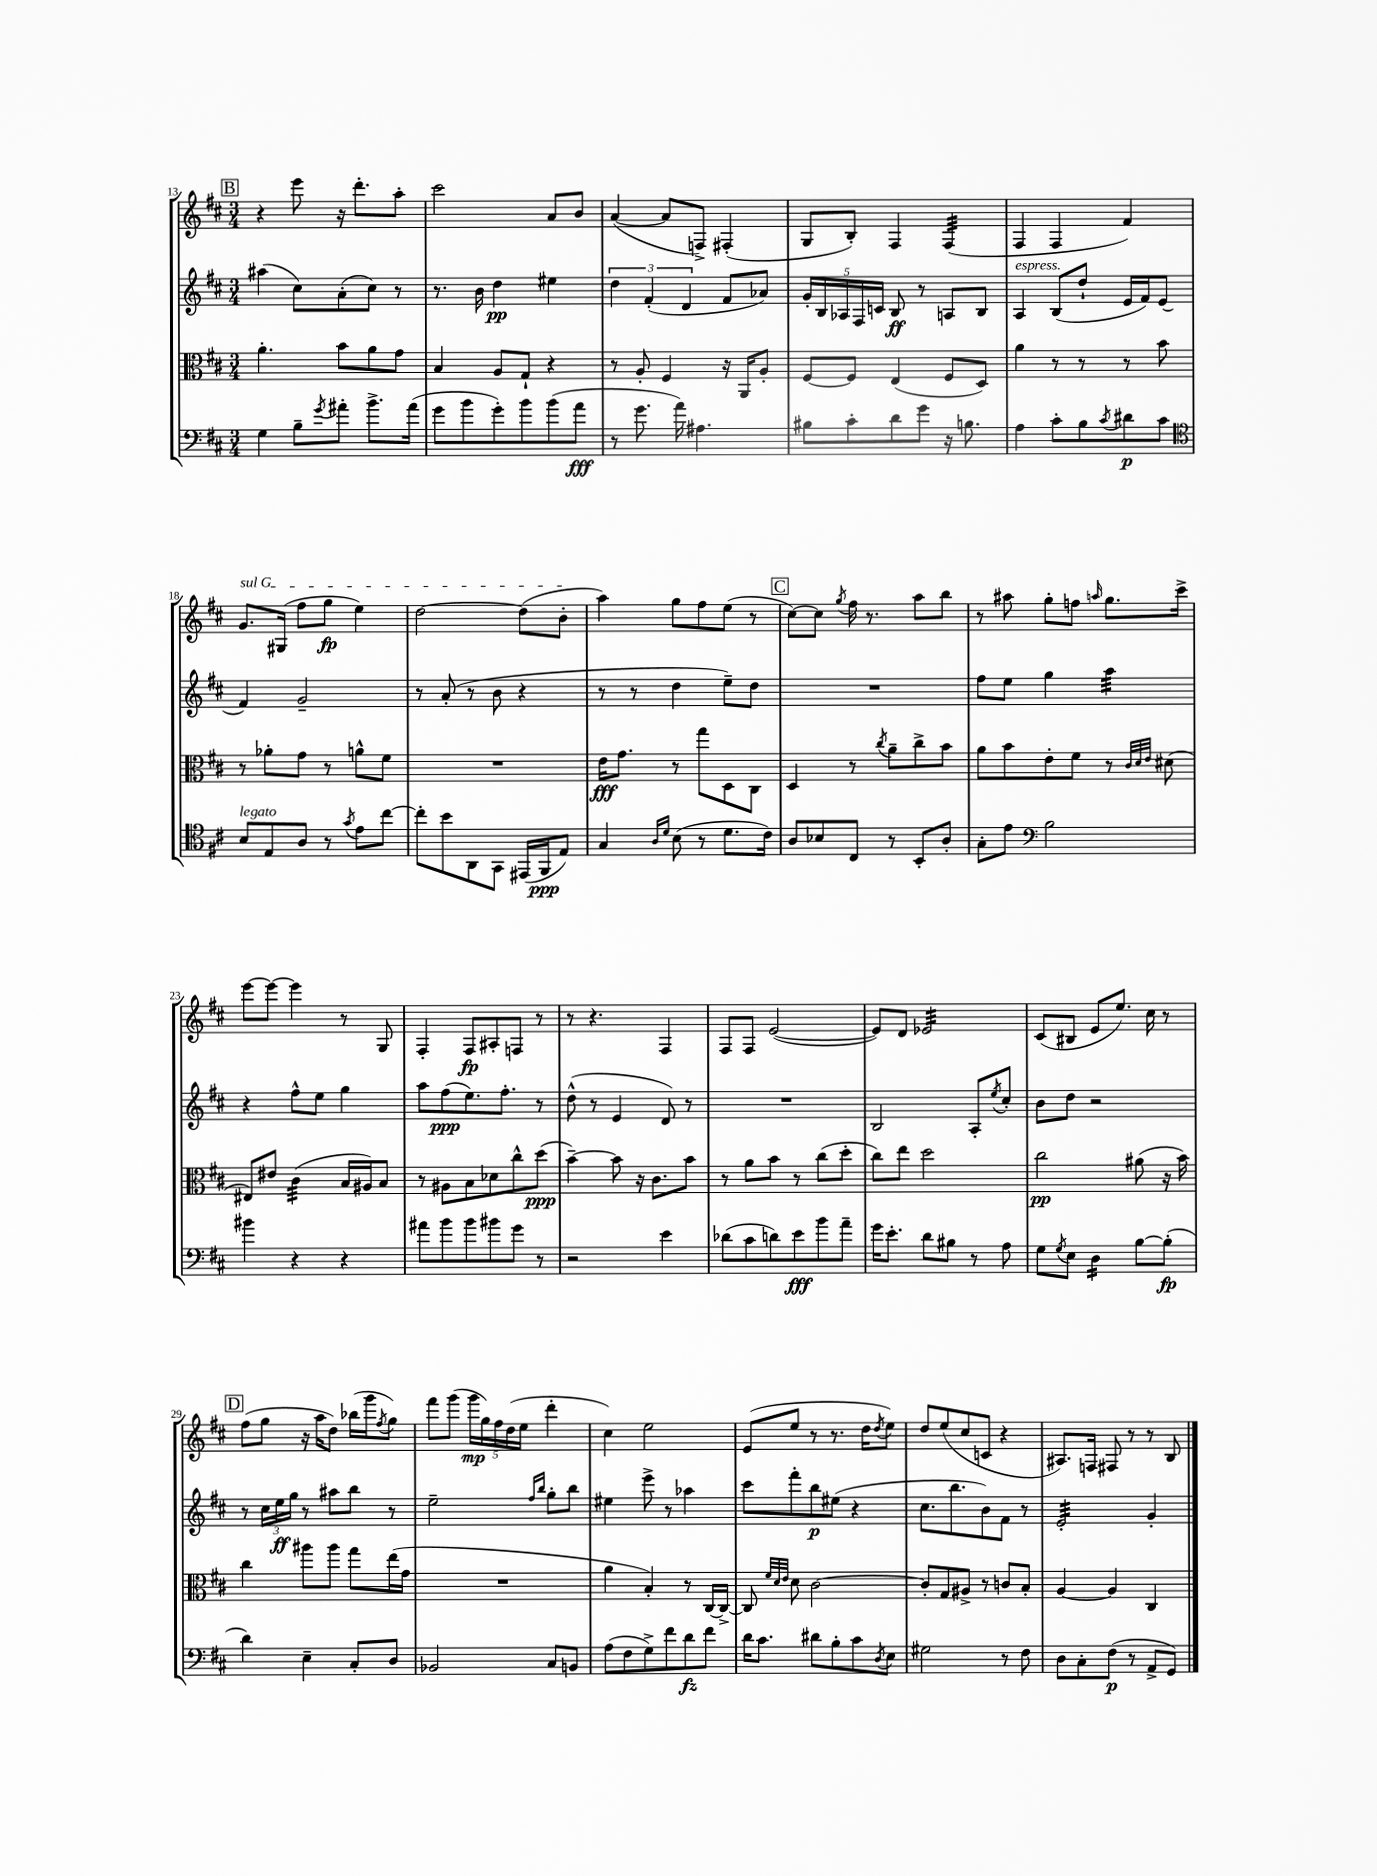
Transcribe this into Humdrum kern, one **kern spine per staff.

**kern	**kern	**kern	**kern
*staff4	*staff3	*staff2	*staff1
*clefF4	*clefC3	*clefG2	*clefG2
*k[f#c#]	*k[f#c#]	*k[f#c#]	*k[f#c#]
*M3/4	*M3/4	*M3/4	*M3/4
4G	4.a'	(4aa#	4r
8B~	.	8cc#)	8eee
8qg	.	.	.
8a#'	8b	(8a'	16r
.	.	.	8.ddd'
8.b^	8a	8cc#)	.
.	8g	8r	8aa'
(16a#	.	.	.
=	=	=	=
8g	4B	8.r	2ccc#
8b	.	.	.
.	.	16b	.
8g')	8A	4dd	.
8b	8G`	.	.
(8b	4r	4ee#	8a
8a	.	.	8b
=	=	=	=
8r	8r	6dd	([4a
8.g	8A'	.	.
.	.	(6f#'	.
.	4F#	.	8a]
16a)	.	.	.
.	.	6d	.
4.A#	.	.	8F^)
.	16r	8f#	(4F#'
.	16AA	.	.
.	8A'	8a-)	.
=	=	=	=
8B#	[8F#	20g'	8G
.	.	20B	.
.	.	20A-	.
8c#'	8F#]	.	8B')
.	.	20F#	.
.	.	20c	.
8d	(4E	8B	4F#
8g	.	8r	.
16r	8F#	8A	(4F#
8.B	.	.	.
.	8D)	8B	.
=	=	=	=
4A	4a	4A	4F#
8c#'	8r	(8B	4F#
8B	8r	8dd`	.
8qc#	.	.	.
8d#	8r	16e	4f#)
.	.	16f#)	.
8c#	8b	(8e	.
=	=	=	=
*clefC4	*	*	*
8B	8r	4f#)	8.g
8E	8a-'	.	.
.	.	.	(16G#
8A	8g	2g~	8ff#
8r	8r	.	8gg
8qg	.	.	.
8e	8a^^	.	4ee)
[8cc#	8f#	.	.
=	=	=	=
8cc#']	2.r	8r	[2dd
8b	.	(8a'	.
8AA	.	8r	.
8GG	.	8b	.
(16EE#	.	4r	(8dd]
16FF#	.	.	.
8E)	.	.	8b'
=	=	=	=
4G	16e	8r	4aa)
.	8.g	.	.
.	.	8r	.
16qqA	.	.	.
16qqd	.	.	.
(8B	8r	4dd	8gg
8r	8gg	.	8ff#
8.d	8D	8ee~)	(8ee
.	8C#	8dd	8r
16c#)	.	.	.
=	=	=	=
8A	4D	2.r	[8cc#)
8B-	.	.	8cc#]
.	.	.	8qgg
8C#	8r	.	16ff#
.	.	.	8.r
.	8qcc#	.	.
8r	8a~	.	.
8BB'	8cc#^	.	8aa
8A'	8b	.	8bb
=	=	=	=
8G'	8a	8ff#	8r
8e	8b	8ee	8aa#
*clefF4	*	*	*
2B	8e'	4gg	8gg'
.	8f#	.	8ff
.	.	.	16qqaa
.	8r	4aa	8.gg
.	32qqc#	.	.
.	32qqd	.	.
.	32qqe	.	.
.	(8d#	.	.
.	.	.	16ccc#^
=	=	=	=
4b#	8E#)	4r	[8eee
.	8e#	.	8eee_
4r	(4c#	8ff#^^	4eee]
.	.	8ee	.
4r	16B	4gg	8r
.	16A#)	.	.
.	8B	.	8G
=	=	=	=
8a#	8r	8aa	4F#'
8b	8A#	(8ff#	.
8b	8B	8.ee)	8F#
8b#	8d-	.	8A#'
.	.	8.ff#'	.
8g	8cc#^^	.	8F
8r	(8dd	8r	8r
=	=	=	=
2r	[4b~)	(8dd^^	8r
.	.	8r	4.r
.	8b]	4e	.
.	16r	.	.
.	8.c#	.	.
4e	.	8d)	4F#
.	8b	8r	.
=	=	=	=
(8d-	8r	2.r	8F#
8c#	8a	.	8F#
8d)	8b	.	([2e
8e	8r	.	.
8b	(8cc#	.	.
8a~	8dd'	.	.
=	=	=	=
16g	8cc#)	2B	8e])
8.e'	.	.	.
.	8ee	.	8d
8d	2dd	.	2e-
8B#	.	.	.
8r	.	8A'	.
.	.	8qee	.
8A	.	8cc#'	.
=	=	=	=
8G	2cc#	8b	(8c#
8qG	.	.	.
8E	.	8dd	8B#
4D	.	2r	8e
.	.	.	8.ee)
[8B	(8a#	.	.
.	.	.	16cc#
(8B']	16r	.	8r
.	16b)	.	.
=	=	=	=
4d)	4cc#	8r	(8ff#
.	.	24cc#	8gg
.	.	24ee	.
.	.	24gg	.
4E~	8aa#	8r	16r
.	.	.	16aa
.	8aa#	8aa#	8dd)
8C#'	8gg	8bb	(16bb-
.	.	.	16ggg
.	.	.	8qff#
8D	(16ee	8r	8gg)
.	16g	.	.
=	=	=	=
2BB-	2.r	2ee~	8fff#
.	.	.	(8ggg
.	.	.	20ggg
.	.	.	20gg)
.	.	.	20ff#
.	.	.	(20dd
.	.	.	20ee
.	.	16qqff#	.
.	.	16qqbb	.
8C#	.	8gg'	4ddd'
8BB	.	8bb	.
=	=	=	=
(8A	4a	4ee#	4cc#)
8F#	.	.	.
8G^)	4B')	8eee^	2ee
8f#	.	8r	.
8d	8r	4aa-	.
8f#	[16C#	.	.
.	16C#^_	.	.
=	=	=	=
16d	8C#]	8ccc#	(8e
8.c#	.	.	.
.	32qqf#	.	.
.	32qqd	.	.
.	32qqe	.	.
.	8d	8fff#'	8ee
8d#	[2c#	8bb	8r
8B'	.	(8ee#	8.r
8c#	.	4r	.
.	.	.	16dd
8qD	.	.	8qdd
8E	.	.	8ee)
=	=	=	=
2G#	8c#']	8.cc#	8dd
.	8G	.	(8ee
.	.	8.bb	.
.	8A#^	.	8cc#
.	8r	8b)	8c
8r	8c	8f#	4r
8F#	8B'	8r	.
=	=	=	=
8D	[4A	2e'	8.A#)
8C#'	.	.	.
.	.	.	16F
(8F#	4A]	.	8F#
8r	.	.	8r
8AA^	4C#	4g'	8r
8GG)	.	.	8B
==	==	==	==
*-	*-	*-	*-
